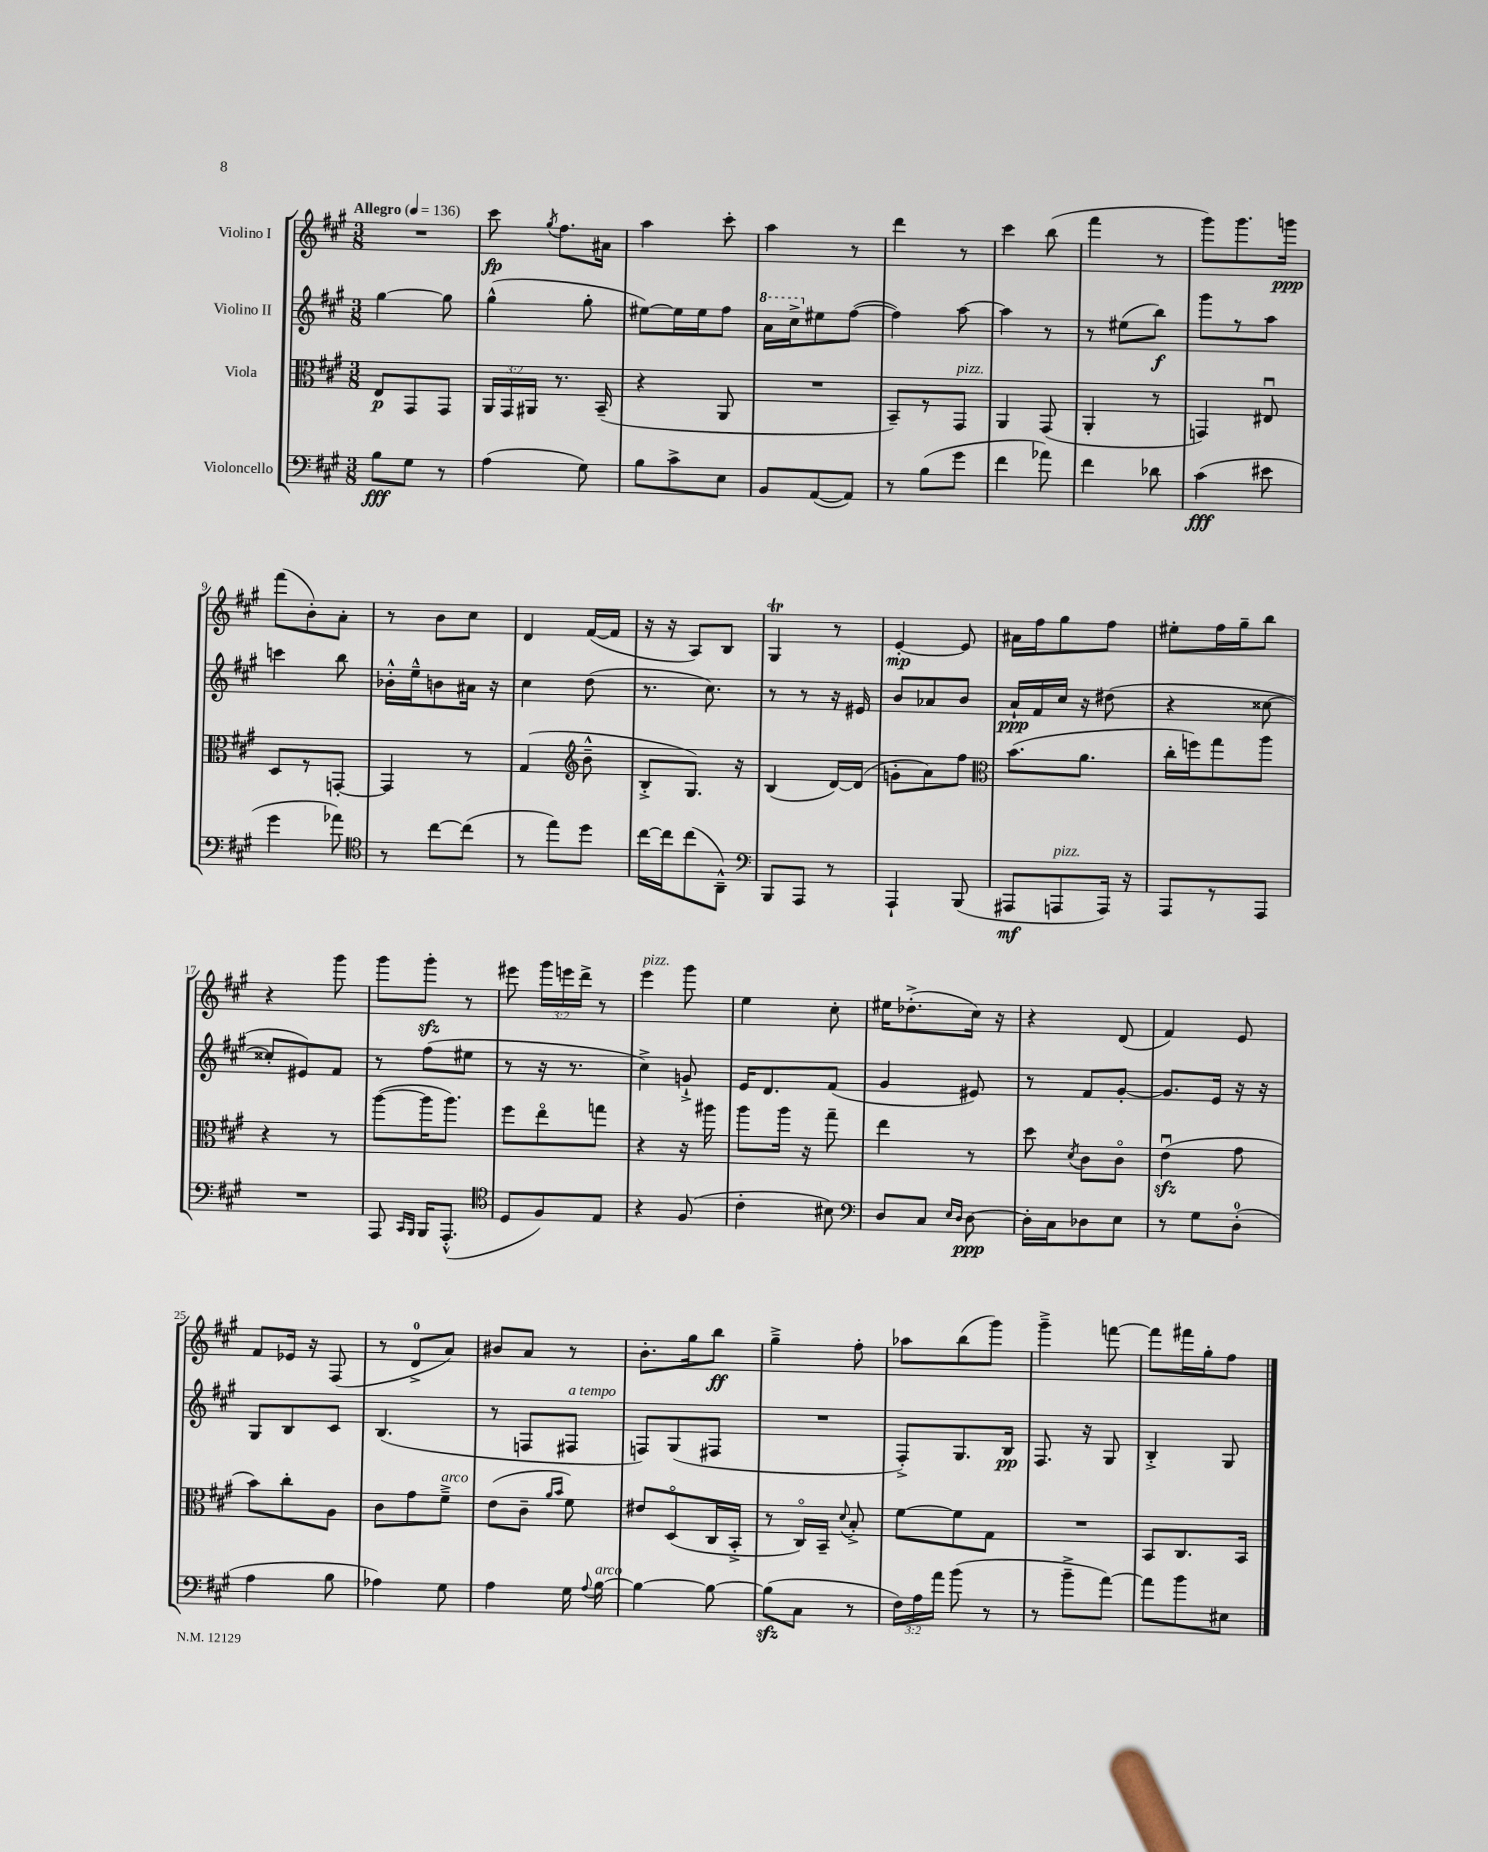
<<
\new StaffGroup <<
\new Staff = "s0" \with { instrumentName = "Violino I" } {
    \clef treble \key a \major \numericTimeSignature \time 3/8 \override Staff.TupletNumber.text = #tuplet-number::calc-fraction-text \tempo "Allegro" 4 = 136
    \autoBeamOff R4. |
    cis'''8\fp \acciaccatura { gis''8 } fis''8.[ ais'16] |
    a''4 cis'''8-. |
    a''4 r8 |
    d'''4 r8 |
    cis'''4 b''8( |
    fis'''4 r8 |
    gis'''8[) gis'''8. g'''16]\ppp |
    fis'''8[( b'8-.) a'8]-. |
    r8 b'8[ cis''8] |
    d'4 fis'16[~( fis'16] |
    r16 r16 a8[) b8] |
    gis4\trill r8 |
    e'4~-.\mp e'8 |
    ais'16[ fis''16 gis''8 fis''8] |
    eis''8[-. fis''16 gis''16-- b''8] |
    r4 gis'''8 |
    gis'''8[ gis'''8]-.\sfz r8 |
    eis'''8 \tuplet 3/2 { gis'''16[ e'''16 d'''16]-> } r8 |
    e'''4^\markup { \italic "pizz." } gis'''8 |
    e''4 cis''8-. |
    eis''16[ des''8.-.->( cis''16]) r16 |
    r4 d'8( |
    fis'4) e'8 |
    fis'8[ ees'16] r16 fis8( |
    r8 d'8[-0-> a'8]) |
    bis'8[ a'8] r8 |
    b'8.[-. gis''16 b''8]\ff |
    gis''4---> fis''8-. |
    aes''8[ b''8( gis'''8]) |
    gis'''4---> f'''8~ |
    f'''8[ fis'''16 gis''16-. fis''8] \bar "|." |
}
\new Staff = "s1" \with { instrumentName = "Violino II" } {
    \clef treble \key a \major \numericTimeSignature \time 3/8
    \autoBeamOff gis''4~ gis''8 |
    gis''4-^( gis''8-. |
    eis''8[~) eis''16 eis''16 fis''8] |
    \ottava #1 a''16[ cis'''16-> \ottava #0 eis''8 fis''8]~( |
    fis''4) a''8~ |
    a''4 r8 |
    r8 eis''8[( b''8]\f) |
    gis'''8[ r8 a''8] |
    c'''4 b''8 |
    bes'16[-.-^ e''16---^ b'8 ais'16] r16 |
    cis''4 d''8( |
    r8. cis''8.) |
    r8 r8 r16 eis'16 |
    b'8[ aes'8 b'8] |
    a'16[-!\ppp fis'16 cis''16] r16 dis''8( |
    r4 cisis''8~ |
    cisis''8[-. eis'8) fis'8] |
    r8 fis''8[( eis''8] |
    r8 r16 r8. |
    cis''4->) g'8-!-> |
    e'16[ d'8. fis'8]( |
    gis'4 eis'8) |
    r8 fis'8[ gis'8]~-. |
    gis'8.[ e'16] r16 r16 |
    gis8[ b8 cis'8] |
    b4.( |
    r8 f8[ fis8]^\markup { \italic "a tempo" } |
    f8[) gis8( fis8] |
    R4. |
    fis8[-.->) gis8. b16]\pp |
    fis8. r16 gis8 |
    b4-.-> gis8 \bar "|." |
}
\new Staff = "s2" \with { instrumentName = "Viola" } {
    \clef alto \key a \major \numericTimeSignature \time 3/8 \override Staff.TupletNumber.text = #tuplet-number::calc-fraction-text
    \autoBeamOff e8[\p gis,8 gis,8] |
    \tuplet 3/2 { a,16[ gis,16 ais,16] } r8. b,16--( |
    r4 a,8 |
    R4. |
    b,8[--) r8 gis,8]^\markup { \italic "pizz." } |
    a,4 gis,8( |
    a,4-. r8 |
    g,4) eis8\downbow |
    d8[ r8 g,8]~-. |
    g,4 r8 |
    gis4( \clef treble b'8---^ |
    b8[-.-> gis8.]) r16 |
    b4( d'16[~) d'16]( |
    g'8[-. a'8) fis''8] |
    \clef alto b'8.[( a'8.] |
    cis''16[-. f''16) gis''8 a''8] |
    r4 r8 |
    a''8[~( a''16 a''8.]) |
    fis''8[ e''8\flageolet g''8] |
    r4 r16 ais''16 |
    a''8[ a''16] r16 gis''8-- |
    e''4 r8 |
    d''8 \acciaccatura { d'8 } cis'8[ cis'8]\flageolet |
    e'4\downbow\sfz( gis'8 |
    b'8[) cis''8-. a8] |
    cis'8[ gis'8 fis'8]--->^\markup { \italic "arco" } |
    e'8[( cis'8]-- \grace { a'16[ b'16] } fis'8) |
    eis'8[ d8\flageolet( cis16 b,16]-.-> |
    r8 cis16[\flageolet) b,16]-- \appoggiatura { d'8 } b8-.-> |
    fis'8[~ fis'8 gis8] |
    R4. |
    b,8[ cis8. b,16] \bar "|." |
}
\new Staff = "s3" \with { instrumentName = "Violoncello" } {
    \clef bass \key a \major \numericTimeSignature \time 3/8 \override Staff.TupletNumber.text = #tuplet-number::calc-fraction-text
    \autoBeamOff b8[\fff gis8] r8 |
    a4( gis8) |
    b8[ cis'8-> e8] |
    b,8[ a,8~( a,8]) |
    r8 b8[( gis'8] |
    fis'4 aes'8) |
    fis'4 des'8 |
    cis'4\fff( eis'8 |
    gis'4 aes'8) |
    \clef tenor r8 cis''8[~ cis''8]( |
    r8 e''8[) d''8] |
    cis''16[~ cis''16 cis''8( a,8]---^) |
    \clef bass b,,8[ a,,8] r8 |
    a,,4-! b,,8( |
    ais,,8[\mf a,,8^\markup { \italic "pizz." } a,,16]) r16 |
    a,,8[ r8 a,,8] |
    R4. |
    a,,8 \grace { cis,16[ b,,16] } b,,16[ a,,8.]-.-^( |
    \clef tenor d8[ fis8) e8] |
    r4 fis8( |
    cis'4-. bis8) |
    \clef bass d8[ cis8] \grace { e16[ d16] } d8~\ppp |
    d16[-. cis16 des8 e8] |
    r8 gis8[ d8]-0-.( |
    a4 b8 |
    aes4) gis8 |
    a4 gis16 \appoggiatura { a8 } b16~^\markup { \italic "arco" } |
    b4~ b8~ |
    b8[\sfz( cis8] r8 |
    \tuplet 3/2 { fis16[) a16 a'16] } b'8( r8 |
    r8 b'8[---> a'8]~) |
    a'8[ b'8 eis8] \bar "|." |
}
>>
>>
